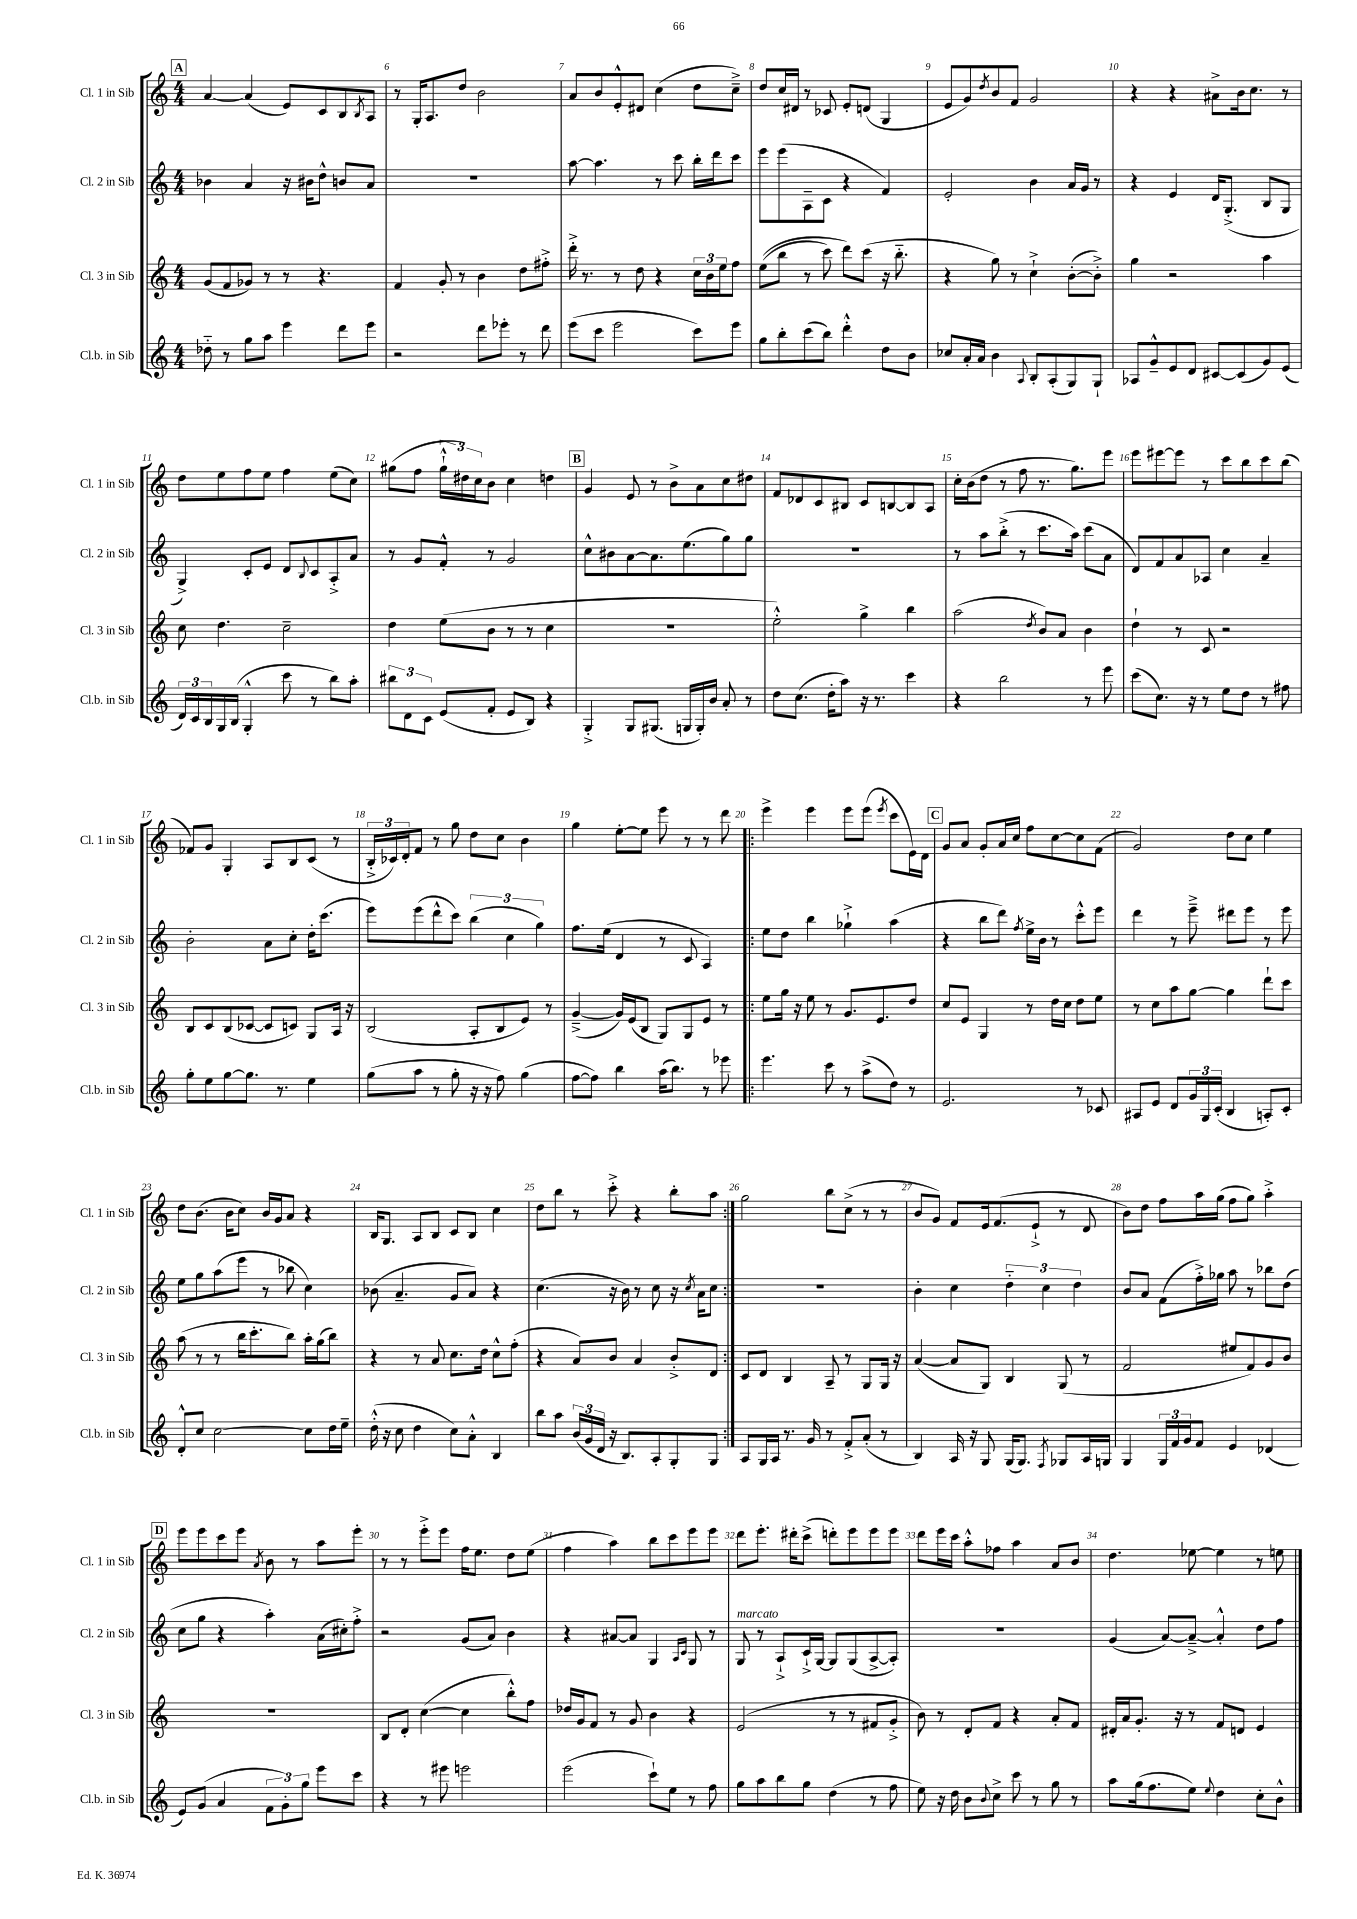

**kern	**kern	**kern	**kern
*part4	*part3	*part2	*part1
*staff4	*staff3	*staff2	*staff1
*I"Cl.b. in Sib	*I"Cl. 3 in Sib	*I"Cl. 2 in Sib	*I"Cl. 1 in Sib
*I'Cl.b. in Sib	*I'Cl. 3 in Sib	*I'Cl. 2 in Sib	*I'Cl. 1 in Sib
*clefG2	*clefG2	*clefG2	*clefG2
*k[]	*k[]	*k[]	*k[]
*M4/4	*M4/4	*M4/4	*M4/4
!!LO:REH:place=s1:t=A
=5	=5	=5	=5
8dd-X\	(8g/L	4b-X\	[4a/
8r	8f/	.	.
8gg\L	8g-X/J)	4a/	(4a/]
8aa\J	8r	.	.
4eee\	8r	16r	8e/L)
.	.	16b#X\KL	.
.	4.r	8dd^^\J	8c/
8ddd\L	.	8bn/L	8B/
.	.	.	8qB/
8eee\J	.	8a/J	8A/J
=6	=6	=6	=6
2r	4f/	1r	8r
.	.	.	16G'/KL
.	.	.	8.A/
.	8g'/	.	.
.	8r	.	8dd/J
8ddd\L	4b\	.	2b\
8eee-X'\J	.	.	.
8r	8dd\L	.	.
8ddd\	8ff#X'^\J	.	.
=7	=7	=7	=7
(8eee\L	16ddd'^\	[8aa\	8a/L
.	8.r	.	.
8ccc\J	.	4.aa\]	8b/
2eee\	8r	.	8e'^^/
.	8dd\	.	8d#X/J
.	4r	8r	(4cc\
.	.	8ccc\	.
8ccc\L)	24cc\LL	16bb'\LL	8dd\L
.	24b\	.	.
.	.	16ddd\J	.
.	24ee\J	.	.
8eee\J	8ff\J	8ccc\J	8cc~^\J)
=8	=8	=8	=8
8gg\L	((8ee\L	8eee\L	8dd/L
8bb'\	8bb\J	(8eee\	16cc/L
.	.	.	16d#X/JJ
(8ccc\	8r	8A~\	8r
8bb\J)	8ccc\)	8c\J	8c-X/
4ddd'^^\	8ddd\L)	4r	8e'/L
.	(8ccc\J	.	(8dn/J
8dd\L	16r	4f/)	4G/
.	8.bb\	.	.
8b\J	.	.	.
=9	=9	=9	=9
8cc-X/L	4r	2e'/	8e/L
16a'/L	.	.	8g/)
16a/JJ	.	.	.
.	.	.	8qdd/
4b\	8gg\)	.	8b/
.	8r	.	8f/J
8qqA/	.	.	.
8B'/L	4cc`^\	4b\	2g/
(8A'/	.	.	.
8G/)	([8b'\L	16a/LL	.
.	.	16g/JJ	.
8G`/J	8b'^\J])	8r	.
=10	=10	=10	=10
8A-X/L	4gg\	4r	4r
8g~^^/	.	.	.
8e/	2r	4e/	4r
8d/J	.	.	.
[8c#X/L	.	16d/KL	8a#X^\L
.	.	(8.G'^/J	.
(8c#/]	.	.	16b\k
.	.	.	8.cc\J
8g/)	4aa\	8B/L	.
(8e/J	.	8G/J	8r
!!LO:LB:g=z
=11	=11	=11	=11
24d/LL)	8cc\	4G^/)	8dd\L
24c/	.	.	.
24B/	.	.	.
16G/	4.dd\	.	8ee\
(16B/JJ	.	.	.
4G'^^/	.	8c'/L	8ff\
.	.	8e/J	8ee\J
8ccc\	2cc~\	8d/L	4ff\
.	.	8qqB/	.
8r	.	8c/	.
8bb\L)	.	8A'^/	(8ee\L
8aa'\J	.	8a/J	8cc\J)
=12	=12	=12	=12
12bb#X\L	4dd\	8r	(8gg#X\L
12d\	.	.	.
.	.	8g/L	8ff\J
12c\J	.	.	.
(8e/L	(8ee\L	8f'^^/J	24gg#`^^\LL
.	.	.	24dd#X\)
.	.	.	24cc\J
8f'/J	8b\J	8r	8b\J
8e/L	8r	2g/	4cc\
8B/J)	8r	.	.
4r	4cc\	.	4ddn\
!!LO:REH:place=s1:t=B
=13	=13	=13	=13
4G'^/	1r	8cc^^\L	4g/
.	.	8b#X\	.
8G/L	.	[8a\	8e/
(8.G#X/J	.	8.a\]	8r
.	.	.	8b^\L
16Gn/LL	.	(8.ee\	.
16G'/)	.	.	8a\
16b/JJ	.	.	.
8a'/	.	8gg\)	8cc\
8r	.	8gg\J	8dd#X\J
=14	=14	=14	=14
8dd\L	2ee'^^\)	1r	8f/L
(8.cc\J	.	.	8d-X/
.	.	.	8c/
16dd'\KL	.	.	.
8aa\J)	.	.	8B#X/J
16r	4gg^\	.	8c/L
8.r	.	.	.
.	.	.	[8Bn/
4ccc\	4bb\	.	8B/]
.	.	.	8A/J
=15	=15	=15	=15
4r	(2aa\	8r	16cc'\LL
.	.	.	(16b\J
.	.	8aa\L	8dd\J
2bb\	.	(8bb'^\J	8r
.	.	8r	8ff\
.	8qdd/	.	.
.	8b/L)	8.ccc\L	8.r
.	8a/J	.	.
.	.	16aa\Jk)	8.gg\L)
8r	4b\	(8ccc\L	.
8eee\	.	8a\J	8eee\J
=16	=16	=16	=16
(8ccc\L	4dd`\	8d/L)	8eee\L
8.cc\J)	.	8f/	[8eee#X\
.	8r	8a/	8eee#\J]
16r	.	.	.
8r	8c/	8A-X/J	8r
8ee\L	2r	4cc\	8ccc\L
8dd\J	.	.	8bb\
8r	.	4a~/	8ccc\
8ff#X\	.	.	(8bb\J
!!LO:LB:g=z
=17	=17	=17	=17
8gg'\L	8B/L	2b'\	8f-X/L)
8ee\	8c/	.	8g/J
[8gg\	(8B/	.	4G'/
8.gg\J]	[8c-X/J	.	.
.	8c-/L]	8a\L	8A/L
8.r	.	.	.
.	8cn/J)	8cc'\J	8B/
4ee\	8G/L	16dd'\KL	(8c/J
.	.	(8.ccc\J	.
.	16A/Jk	.	8r
.	16r	.	.
=18	=18	=18	=18
(8gg\L	(2B/	8eee\L)	24B'^/LL
.	.	.	24c-X/)
.	.	.	24d'/J
8aa\J	.	(8eee\	8f/J
8r	.	8ddd^^\	8r
8gg'\	.	8ccc\J)	8gg\
16r	8A'/L	(6bb\	8dd\L
16r	.	.	.
8ff\)	8B/	.	8cc\J
.	.	6cc\	.
(4gg\	8e/J)	.	4b\
.	.	6gg\)	.
.	8r	.	.
=19	=19	=19	=19
[8ff\L	([4g~^/	8.ff\L	4gg\
8ff\J])	.	.	.
.	.	(16ee\Jk	.
4bb\	16g/LL])	4d/	[8ee'\L
.	(16e/J	.	.
.	8B/J	.	8ee\J]
(16aa\KL	8G/L)	8r	8eee\
8.bb\J)	.	.	.
.	8G/	8c/	8r
8r	8e/J	4A/)	8r
8eee-X\	8r	.	8ddd\
=20!|:	=20!|:	=20!|:	=20!|:
4.eee\	8ee\L	8ee\L	4eee^\
.	16gg\Jk	8dd\J	.
.	16r	.	.
.	8ee\	4bb\	4eee\
8ccc\	8r	.	.
8r	8.g/L	4gg-X`^\	8eee\L
(8aa^\L	.	.	(8eee\J
.	8.e/	.	.
.	.	.	8qeee/
8dd\J)	.	(4aa\	8ccc\L
8r	8dd/J	.	16e\L)
.	.	.	16d\JJ
!!LO:REH:place=s1:t=C
=21	=21	=21	=21
2.e/	8cc/L	4r	8g/L
.	8e/J	.	8a/J
.	4G/	8bb\L	8g'/L
.	.	8ddd\J)	16a/L
.	.	.	16cc/JJ
.	.	8qff/	.
.	8r	16ee^\LL	8ff\L
.	.	16b\JJ	.
.	16dd\LL	8r	[8cc\
.	16cc\JJ	.	.
8r	8dd\L	8ccc'^^\L	8cc\]
8c-X/	8ee\J	8eee\J	(8f\J
=22	=22	=22	=22
8A#X/L	8r	4ddd\	2g/)
8e/J	8cc\L	.	.
8d/L	8aa\	8r	.
24g/L	[8gg\J	8eee~^\	.
24G/	.	.	.
(24c'/JJ	.	.	.
4B/	4gg\]	8ddd#X\L	8dd\L
.	.	8eee\J	8cc\J
8An'/L)	8ddd`\L	8r	4ee\
8c'/J	8ccc\J	8eee\	.
!!LO:LB:g=z
=23	=23	=23	=23
8d'^^/L	(8aa\	8ee\L	8dd\L
8cc/J	8r	8gg\	(8.b\J
[2cc\	8r	(8aa\	.
.	.	.	16b\KL
.	16bb\KL	8eee\J	8cc\J)
.	8.ccc'\	.	.
.	.	8r	16b/LL
.	.	.	16g/J
.	8bb\J)	8bb-X\	8a/J
8cc\L]	16aa'\LL	4cc\)	4r
.	(16gg\J	.	.
16dd\L	8bb\J)	.	.
16ee~\JJ	.	.	.
=24	=24	=24	=24
(16dd'^^\	4r	(8b-X\	16B/KL
16r	.	.	8.G/J
8cc\	.	4.a~/	.
4dd\	8r	.	8A/L
.	8a/	.	8B/J
8cc\L)	8.cc\L	8g/L	8c/L
8a'^^\J	.	8a/J)	8B/J
.	16dd\Jk	.	.
4B/	8cc^^\L	4r	4cc\
.	(8ff'\J	.	.
=25	=25	=25	=25
8bb\L	4r	(4.cc\	8dd\L
8aa\J	.	.	8bb\J
(24b/LL	8a/L)	.	8r
24g/	.	.	.
24d/JJ	.	.	.
16r	8b/J	16r	8ccc'^\
8.B/L)	.	16b\)	.
.	4a/	8r	4r
8A'/	.	8cc\	.
8G'/	8b'^/L	16r	8bb'\L
.	.	8qcc/	.
.	.	16a\KL	.
8G/J	8d/J	8cc\J	8aa\J
=26:|!	=26:|!	=26:|!	=26:|!
8A/L	8c/L	1r	2gg\
16G/L	8d/J	.	.
16A/JJ	.	.	.
8.r	4B/	.	.
16g/	.	.	.
8r	8A~/	.	8bb\L
8f'^/L	8r	.	(8cc^\J
(8a'/J	8G/L	.	8r
8r	16G/Jk	.	8r
.	16r	.	.
=27	=27	=27	=27
4B/)	([4a/	4b'\	8b/L
.	.	.	8g/J)
16A/	8a/L]	4cc\	8f/L
16r	.	.	.
8G/	8G/J)	.	16e/k
.	.	.	(8.f/
(16G/KL	4B/	6dd\	.
8.G/J)	.	.	.
.	.	.	8e`^/J
.	.	6cc\	.
8qF/	.	.	.
8G-X/L	(8G/	.	8r
.	.	6dd\	.
16A/L	8r	.	8d/
16Gn/JJ	.	.	.
=28	=28	=28	=28
4G/	2f/	8b/L	8b\L)
.	.	8a/J	8dd\J
24G/LL	.	(8f\L	8ff\L
24f/	.	.	.
24g/J	.	.	.
8f/J	.	16ff'^\L)	16aa\L
.	.	16gg-X\JJ	(16gg\JJ
4e/	8ee#X/L	8aa\	8ff\L
.	8f/)	8r	8gg\J)
(4d-X/	8g/	8bb-X\L	4aa'^\
.	8b/J	(8dd\J	.
!!LO:LB:g=z
!!LO:REH:place=s1:t=D
=29	=29	=29	=29
8e/L)	1r	8cc\L	8eee\L
(8g/J	.	8gg\J	8eee\
4a/	.	4r	8ccc\
.	.	.	8eee\J
.	.	.	8qa/
12f\L	.	4aa'\)	8b\
12g'\)	.	.	.
.	.	.	8r
12gg\J	.	.	.
8eee\L	.	(16a\LL	8aa\L
.	.	16cc#X'\J)	.
8ccc\J	.	8ff'^\J	8eee'\J
=30	=30	=30	=30
4r	8B/L	2r	8r
.	8d'/J	.	8r
8r	([4cc\	.	8eee'^\L
8eee#X\	.	.	8eee\J
2eeen\	4cc\]	(8g/L	16ff\KL
.	.	.	8.ee\J
.	.	8a/J)	.
.	8bb'^^\L)	4b\	8dd\L
.	8ff\J	.	(8ee\J
=31	=31	=31	=31
(2eee\	16dd-X/LL	4r	4ff\
.	16g/J	.	.
.	8f/J	.	.
.	8r	[8a#X/L	4aa\)
.	8g/	8a#/J]	.
8ccc`\L)	4b\	4G/	8bb\L
8ee\J	.	.	8ccc\
.	.	16qqA/LL	.
.	.	16qqc/JJ	.
8r	4r	8G/	8eee\
8ff\	.	8r	8eee\J
=32	=32	=32	=32
!	!	!LO:TX:a:i:t=marcato	!
8gg\L	(2e/	8G/	8ddd\L
8aa\	.	8r	8.eee'\J
8bb\	.	8A`^/L	.
.	.	.	16ddd#X'\KL
8gg\J	.	16c`^/L	(8ccc^\J
.	.	[16G/JJ	.
(4dd\	8r	8G/L]	8dddn'\L)
.	8r	(8G/	8eee\
8r	8f#X/L	[8A^/	8eee\
8ff\	8g'^/J	8A'/J])	8eee\J
=33	=33	=33	=33
8ee\)	8b\)	1r	8ddd\L
16r	8r	.	16eee\L
16dd\	.	.	16ccc\JJ
8b\L	8d'/L	.	8aa'^^\L
8qqb/	.	.	.
8cc^\J	8f/J	.	8ff-X\J
8ccc\	4r	.	4aa\
8r	.	.	.
8gg\	8a'/L	.	8a/L
8r	8f/J	.	8b/J
=34	=34	=34	=34
8aa\L	16d#X'/LL	(4g/	4.dd\
.	16a/J	.	.
(16gg\k	8.g'/J	.	.
8.ff\	.	.	.
.	.	[8a/L)	.
.	16r	.	.
8ee\J)	8r	8a~^/J_	[8ee-X\
8qqee/	.	.	.
4dd\	8f/L	4a'^^/]	4ee-\]
.	8dn/J	.	.
8cc'\L	4e/	8dd\L	8r
8b^^\J	.	8ff\J	8een\
==	==	==	==
*-	*-	*-	*-
